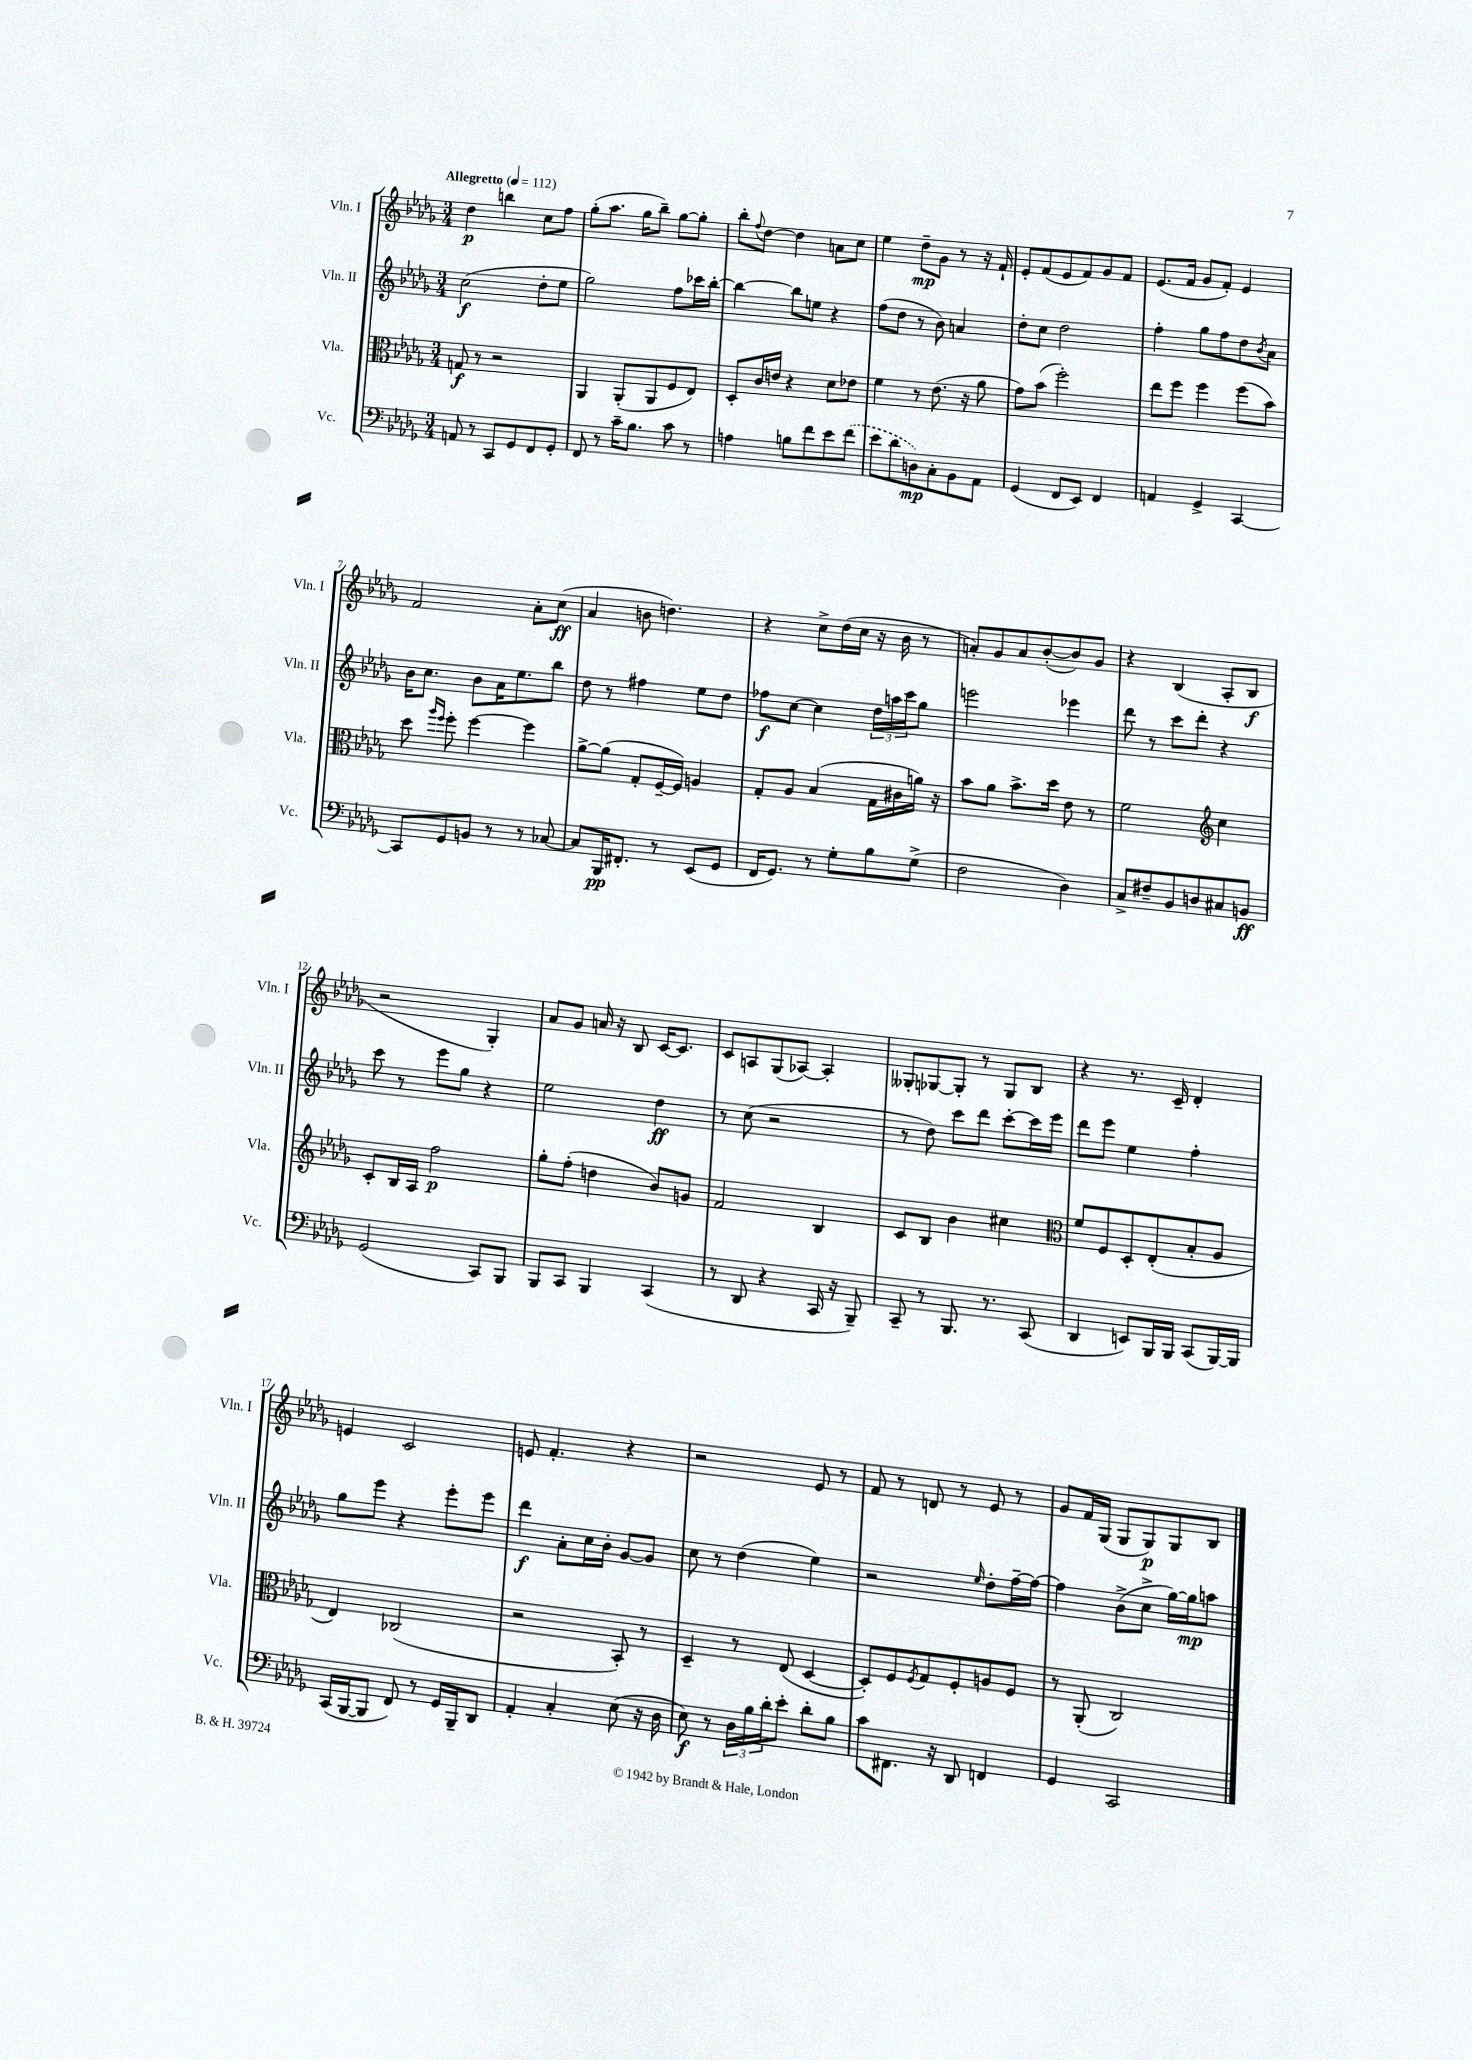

**kern	**kern	**kern	**kern
*staff4	*staff3	*staff2	*staff1
*clefF4	*clefC3	*clefG2	*clefG2
*k[b-e-a-d-g-]	*k[b-e-a-d-g-]	*k[b-e-a-d-g-]	*k[b-e-a-d-g-]
*M3/4	*M3/4	*M3/4	*M3/4
*MM112	*MM112	*MM112	*MM112
8AA/	8G/	(2cc\	4dd-\
8r	8r	.	.
8CC/L	2r	.	4bb\
8GG-/	.	.	.
8FF/	.	8dd-'\L	8cc\L
8GG-'/J	.	8ee-\J	8ff\J
=	=	=	=
8FF/	4AA-/	2gg-\)	(8gg-'\L
8r	.	.	8.aa-\J
16c~\LK	(8AA-'/L	.	.
8.B-\J	.	.	16gg-\LK
.	8AA-/	.	8bb-~\J)
8c\	8F/	8ff\L	[8gg-\L
8r	8E-/J)	16ccc-\L	8gg-'\]J
.	.	[16bb-'\JJ	.
=	=	=	=
4A\	8D-'/L	4bb-\_	8bb-'\L
.	.	.	8qqff/
.	16c/L	.	[8dd-\J
.	16e/JJ	.	.
8B\L	4r	8bb-\]L	4dd-\]
8f\	.	8ee\J	.
8e-\	8d-\L	4r	8a\L
(8f\J	8e-\J	.	8cc\J
=	=	=	=
8e-\L	4f\	(8ff\L	4ee-\
8d-\	.	8dd-\J	.
8D\)	8r	8r	8dd-~\L
8C'\	(8.e-\	8b-\)	8g-\J
8BB-\	.	4a/	8r
.	16r	.	.
8AA-\J	8a-\	.	16r
.	.	.	16f`/
=	=	=	=
(4GG-/	8g-\L)	8dd-'\L	8e-'/L
.	(8b-\J	8cc\J	(8f/
8FF/L	2ff'\)	2dd-\	8e-/
8EE-/J)	.	.	8f/)
4FF/	.	.	8g-/
.	.	.	8f/J
=	=	=	=
4AA/	8ee-\L	4ff'\	(8.e-/L
.	8ff\J	.	.
.	.	.	16f/Jk
4GG-^/	4ff\	8gg-\L	8g-/L
.	.	8ff\	8f'/J)
[4CC/	(8ff\L	8dd-\	4e-/
.	.	8qb-/	.
.	8b-\J)	8a-\J	.
=	=	=	=
8CC/]L	8dd-\	16b-\LK	2f/
.	.	8.cc\J	.
.	16qqaa-/LL	.	.
.	16qqff/JJ	.	.
8GG-/	8ff'\	.	.
8BB/J	[4ff\	8b-\L	.
8r	.	16a-\K	.
.	.	8.ee-\	.
8r	4ff\]	.	8a-'\L
[8C-/	.	8bb-\J	(8cc\J
=	=	=	=
8C-/]L	[8a-^\L	8dd-\	4a-/
16BBB-/K	(8a-\]J	8r	.
8.FF#'/J	.	.	.
.	8G-'/L	4ff#\	8b\
8r	[16F~/L	.	4.dd\)
.	16F/]JJ)	.	.
(8EE-/L	4A/	8ee-\L	.
8GG-/J	.	8dd-\J	.
=	=	=	=
16FF/LK	8G-'/L	8ff-\L	4r
8.GG-/J)	.	.	.
.	8A-/J	[8cc\J	.
8r	(4B-/	4cc\]	8cc^\L
8G-'\L	.	.	(16dd-\L
.	.	.	16cc\JJ
8B-\	16G-\LL	24dd-\LL	16r
.	.	24aa\	.
.	16c#\	.	16b-\
.	.	24ccc\J	.
(8G-^\J	16a\JJ)	8gg-\J	8r
.	16r	.	.
=	=	=	=
2F\	8b-\L	2eee\	8a'/L)
.	8a-\J	.	8g-/
.	8.b-^\L	.	8a/
.	.	.	([8b-'/
.	16dd-\Jk	.	.
4D-\)	8e-\	4eee-\	8b-/])
.	8r	.	8g-/J
=	=	=	=
8C^/L	2f\	8ddd-\	4r
8F#~/	.	8r	.
8BB-/	.	8ccc\L	(4B-/
8D/	.	8ddd-'\J	.
*	*clefG2	*	*
8C#/	4cc\	4r	8A-'/L
8BB/J	.	.	8B-/J
=	=	=	=
(2GG-/	8c'/L	8ccc\	2r
.	16B-/L	8r	.
.	16A-/JJ	.	.
.	2ff\	8eee-\L	.
.	.	8gg-\J	.
8CC/L)	.	4r	4G-'/)
8BBB-/J	.	.	.
=	=	=	=
8BBB-/L	8gg-'\L	2ee-\	8a-/L
8CC/J	(8ff'\J	.	8g-/J
4BBB-/	4dd\	.	16a/
.	.	.	16r
.	.	.	8B-/
(4CC/	8b-/L)	4dd-\	[16c/LK
.	.	.	8.c/]J
.	8g/J	.	.
=	=	=	=
8r	2f/	8r	8c/L
8DD-/	.	(8cc\	8A/
4r	.	2r	(8G-/
.	.	.	[8A-/J)
16CC/	4B-/	.	4A-'/]
16r	.	.	.
8BBB-~/)	.	.	.
=	=	=	=
8CC~/	8c/L	8r	8G--'/L
8r	8B-/J	8dd-\)	[8G-/
8.BBB-/	4b-\	8ccc\L	8G-'/]J
.	.	8ddd-\J	8r
8.r	.	.	.
.	4cc#\	[8ccc'\L	8G-/L
(8CC/	.	16ccc\]L	8B-/J
.	.	16eee-\JJ	.
=	=	=	=
*	*clefC3	*	*
4DD-/	8f/L	8ddd-\L	4r
.	8F/	8eee-\J	.
8EE/L)	8D-'/	4ee-\	8.r
16BBB-/L	(8E-'/	.	.
16BBB-/JJ	.	.	16c~/
(8CC/L	8B-'/	4ff'\	4d-'/
[16BBB-/L)	8A-/J	.	.
16BBB-/]JJ	.	.	.
=	=	=	=
(16CC/LL	4E-/)	8gg-\L	4e/
[16BBB-/J	.	.	.
8BBB-/]J	.	8eee-\J	.
8FF/)	(2C-/	4r	2c/
8r	.	.	.
16GG-/LL	.	8eee-'\L	.
16BBB-~/J	.	.	.
8DD-/J	.	8eee-\J	.
=	=	=	=
4AA-'/	2r	4ddd-\	8e/
.	.	.	4.f'/
4C'/	.	8a-'\L	.
.	.	16cc\L	.
.	.	16b-'\JJ	.
(8E-\	8BB-'/)	[8g-/L	4r
16r	8r	8g-/]J	.
16D-\	.	.	.
=	=	=	=
8E-\)	4D-~/	8cc\	2r
8r	.	8r	.
24D-\LL	8r	(4dd-\	.
24B-\	.	.	.
24d-'\J	.	.	.
8e-'\J	(8E-/	.	.
8d-'\L	[4D-/	4ee-\)	8e-/
8B-\J	.	.	8r
=	=	=	=
8c\L	8D-'/]L)	2r	8f/
8.FF#\J	8F/	.	8r
.	8qF/	.	.
.	8G-/	.	8d/
16r	.	.	.
8DD-/	8F'/	.	8r
.	.	16qqee-/	.
4FF/	8A/	8dd-'\L	8e-/
.	8F/J	[16ff~\L	8r
.	.	16ff\_JJ	.
=	=	=	=
4GG-/	8r	4ff\]	8g-/L
.	(8AA-'/	.	16f/L
.	.	.	(16G-/JJ
2CC/	2C/)	(8b-^\L	8G-/L
.	.	8cc^\J	8G-/)
.	.	[16gg-\LL)	8G-/
.	.	16gg-\]J	.
.	.	8aa\J	8B-/J
==	==	==	==
*-	*-	*-	*-
